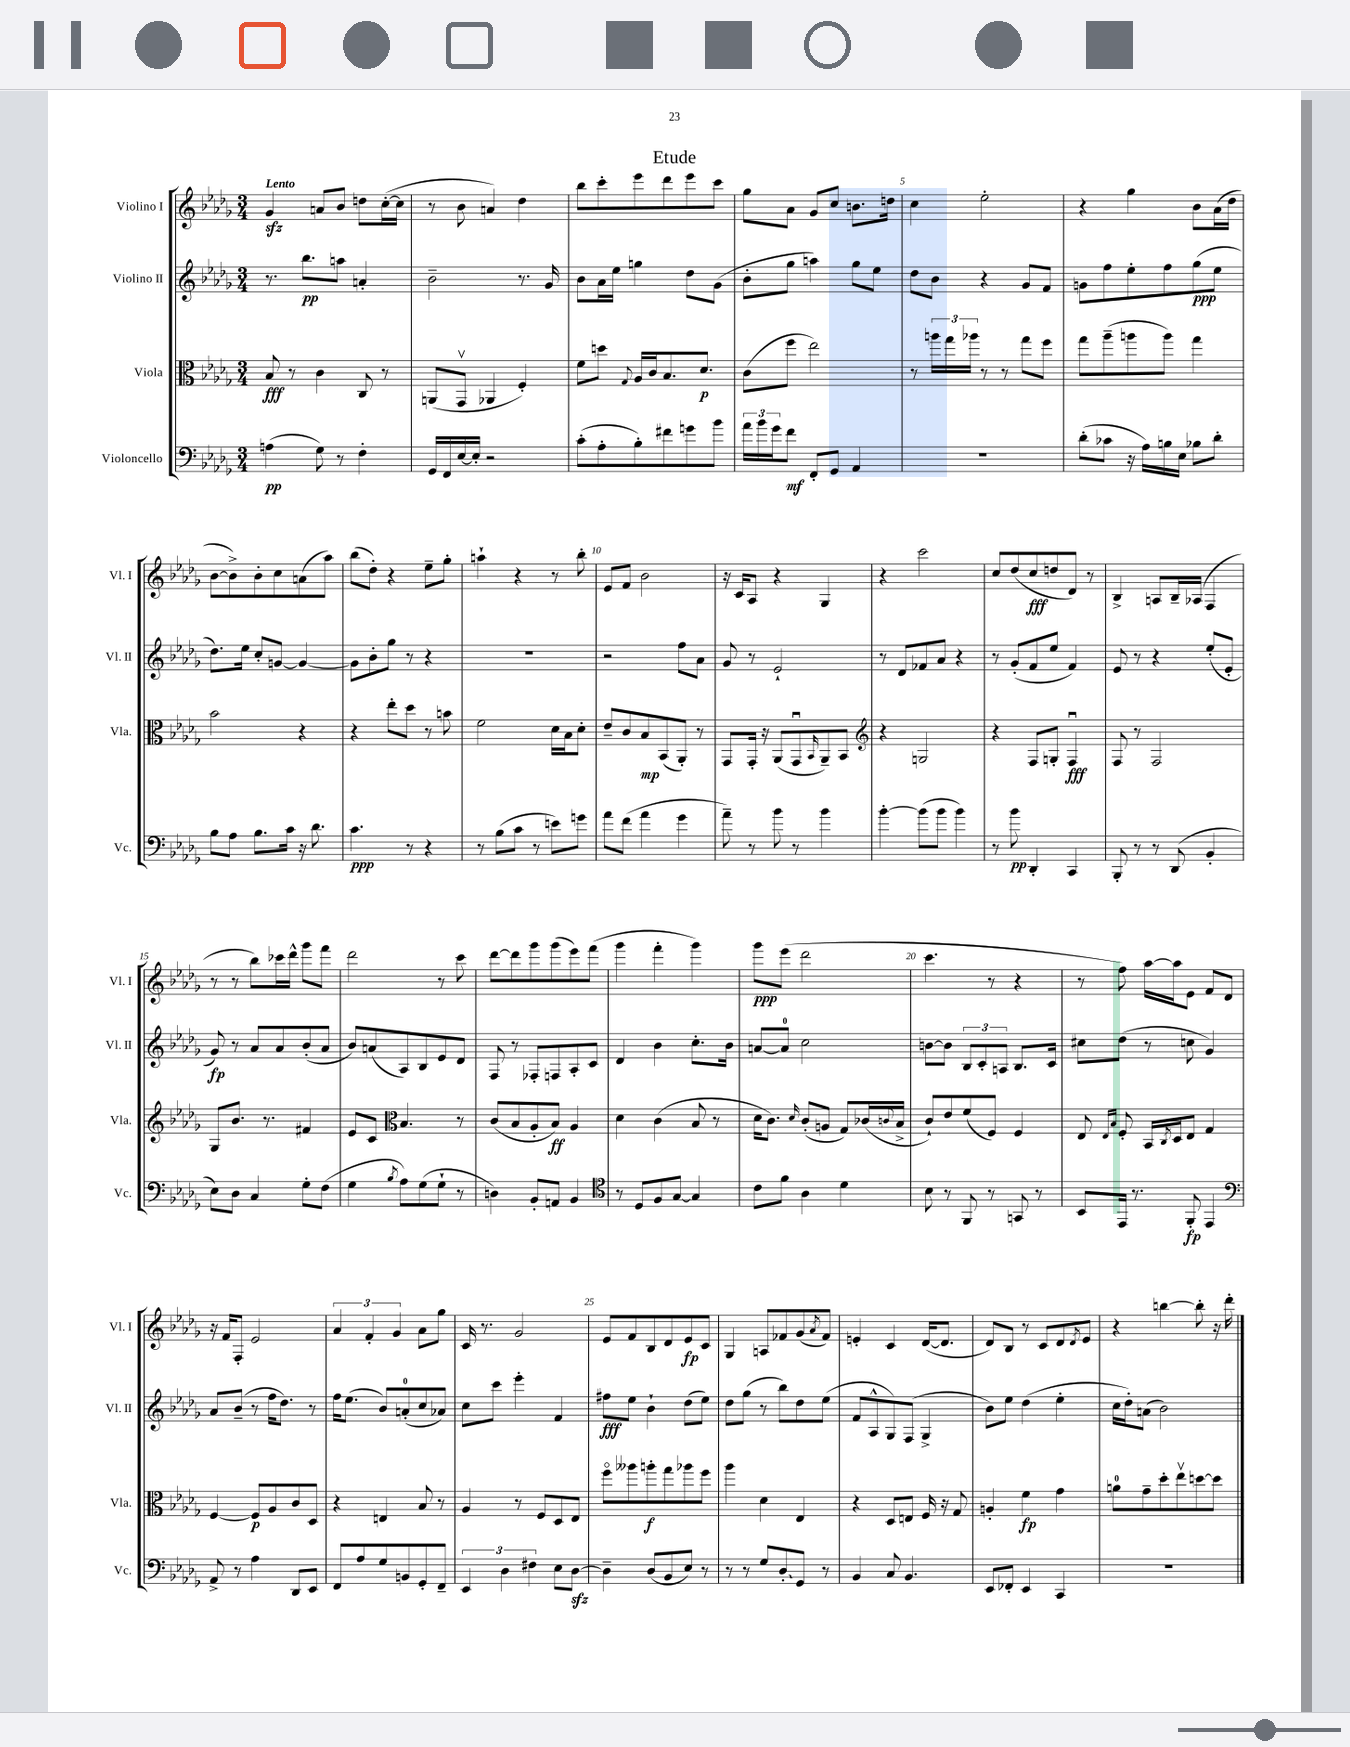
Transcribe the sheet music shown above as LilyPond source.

\header { title = "Etude" }
<<
\new StaffGroup <<
\new Staff = "s0" \with { instrumentName = "Violino I" shortInstrumentName = "Vl. I" } {
    \clef treble \key des \major \numericTimeSignature \time 3/4 \tempo "Lento"
    ges'4\sfz a'8 bes'8 d''8 c''16~-.( c''16 |
    r8 bes'8 a'4) des''4 |
    bes''8 c'''8-. ees'''8 des'''8 ees'''8 c'''8 |
    ges''8 aes'8 ges'8 c''8 b'8. d''16 |
    c''4 ees''2-. |
    r4 ges''4 bes'8 aes'16( des''16 |
    bes'8~ bes'8->) bes'8-. c''8 a'8( aes''8) |
    bes''8( des''8-.) r4 ees''8-- ges''8-. |
    a''4-! r4 r8 bes''8-. |
    ees'8 f'8 bes'2 |
    r16 c'16 aes8 r4 ges4 |
    r4 c'''2 |
    c''8 des''8( c''8\fff d''8 des'8) r8 |
    bes4-> a8 bes16-- aes16( f4 |
    r8 r8 bes''8) ces'''16 des'''16-^ ges'''8 f'''8 |
    des'''2 r8 c'''8 |
    des'''8~ des'''8 ges'''8 ges'''8( ees'''8) f'''8( |
    ges'''4 f'''4-. ges'''4) |
    ges'''8\ppp ees'''8( des'''2 |
    c'''4. r8 r4 |
    r8 f''8) aes''16~ aes''16 ees'8 f'8 des'8 |
    r16 f'16 f8-. ees'2 |
    \tuplet 3/2 { aes'4 f'4-. ges'4 } aes'8 ges''8 |
    c'16 r8. ges'2 |
    ees'8 f'8 bes8 des'8 ees'8\fp c'8 |
    ges4 a8 fes'8 ges'8( \acciaccatura { aes'8 } fes'8) |
    e'4-. c'4 des'16~( des'8. |
    des'8) bes8 r8 c'8 des'8 \acciaccatura { des'8 } ees'8 |
    r4 b''4~ b''8-. r16 des'''16-. \bar "|." |
}
\new Staff = "s1" \with { instrumentName = "Violino II" shortInstrumentName = "Vl. II" } {
    \clef treble \key des \major \numericTimeSignature \time 3/4
    r8. bes''8.\pp a''8 a'4-. |
    bes'2-- r8. ges'16 |
    bes'8 aes'16 ees''16 g''4 des''8 ges'8( |
    bes'8-. ges''8 a''4) ges''8 ees''8 |
    des''8 bes'8 r4 ges'8 f'8 |
    g'8 f''8 ees''8-. f''8 ges''8\ppp( ees''8 |
    des''8.) ees''16 c''8-. g'8~ g'4~ |
    g'8 bes'8-. ges''8 r8 r4 |
    R2. |
    r2 f''8 aes'8 |
    ges'8 r8 ees'2-! |
    r8 des'8 fes'8 aes'8 r4 |
    r8 ges'8-.( f'8 ees''8 f'4) |
    ees'8 r8 r4 ees''8-.( ees'8-. |
    ges'8\fp) r8 aes'8 aes'8 bes'8-.( aes'8 |
    bes'8) a'8( aes8) bes8 ees'8 des'8 |
    f8 r8 fes8-. f8 aes8-. c'8 |
    des'4 bes'4 c''8.-. bes'16 |
    a'8~ a'8-0 c''2 |
    b'8~ b'8 \tuplet 3/2 { bes8 c'8-. a8 } bes8. c'16 |
    cis''8 des''8( r8 c''8 ges'4) |
    aes'8 bes'8--( r8 f''16 des''8.) r8 |
    f''16 ees''8.( bes'8) a'8-0-.( c''8 aes'8) |
    c''8 c'''8 ees'''4-. f'4 |
    fis''8\fff ees''8 bes'4-! des''8( ees''8) |
    des''8 ges''8( r8 bes''8) des''8 ees''8( |
    f'8 aes8-^ ges8) f8( ges4-> |
    bes'8) ees''8 des''4( ees''4-. |
    c''16 des''16-.) a'8( bes'2) \bar "|." |
}
\new Staff = "s2" \with { instrumentName = "Viola" shortInstrumentName = "Vla." } {
    \clef alto \key des \major \numericTimeSignature \time 3/4
    bes8\fff r8 c'4 c8 r8 |
    a,8( ges,8\upbow aes,4 f4-.) |
    f'8 d''8 \appoggiatura { ges8 } aes16 c'16 bes8. des'8.\p |
    c'8( f''8 ees''2) |
    r8 \tuplet 3/2 { a''16 ges''16 aes''16 } r8 r8 ges''8 f''8 |
    ges''8 aes''8--( a''8 a''8) ges''4 |
    bes'2 r4 |
    r4 ees''8-. des''8 r8 b'8 |
    f'2 des'16 bes16 des'8-. |
    ees'8-- c'8 bes8\mp bes,8( aes,8-.) r8 |
    ges,8 ges,16-. r16 aes,8( ges,8\downbow \grace { bes,16 } aes,8--) bes,8 |
    \clef treble r4 g2 |
    r4 f8 g8-. f4\downbow\fff |
    f8 r8 f2 |
    ges8 bes'8. r8. fis'4 |
    ees'8 c'8 \clef alto bes4. r8 |
    c'8( bes8 aes8-. bes8\ff) aes4 |
    des'4 c'4( bes8 r8 |
    des'16 c'8.) \grace { des'16 } c'8-.( a8 ges8) ces'16( \appoggiatura { c'8 } bes16-> |
    c'8-!) ees'8 f'8( f8) f4 |
    ees8 \grace { ees16 bes16 } f8-. bes,16 \acciaccatura { c8 } des16 ees8 ges4 |
    f4~ f8\p aes8 c'8 des8 |
    r4 e4 bes8 r8 |
    aes4 r8 f8 des8 ees8 |
    f''8\flageolet aeses''8 a''8-.\f ges''8 aes''8 f''8 |
    aes''4 des'4 ees4 |
    r4 des8 e8 f16 r16 ges8 |
    a4-. f'4\fp ges'4 |
    a'8-0 ges'8-- des''8-. ees''8\upbow d''8~ d''8 \bar "|." |
}
\new Staff = "s3" \with { instrumentName = "Violoncello" shortInstrumentName = "Vc." } {
    \clef bass \key des \major \numericTimeSignature \time 3/4
    a4\pp( ges8) r8 f4-. |
    ges,16 f,16 ees16~ ees16-. r2 |
    c'8-.( aes8-. bes8-.) fis'8 g'8 bes'8 |
    \tuplet 3/2 { aes'16 bes'16 ges'16 } f'8\mf f,8-. ges,8 aes,4 |
    R2. |
    des'8-.( ces'8 r16 aes16) b16 ees16 bes8 des'8-. |
    bes8 aes8 bes8. c'16 r16 des'8. |
    c'4.\ppp r8 r4 |
    r8 bes8( c'8 r8 e'8) g'8 |
    aes'8 f'8( aes'4 ges'4 |
    aes'8--) r8 bes'8 r8 bes'4 |
    bes'4~-. bes'8( bes'8 bes'4) |
    r8 bes'8\pp des,4-. c,4 |
    bes,,8-. r8 r8 des,8( bes,4-. |
    ees8) des8 c4 ges8-. f8( |
    ges4 \acciaccatura { bes8 } aes8) ges8( ges8-! r8 |
    d4) bes,8-. a,8 bes,4 |
    \clef tenor r8 des8 f8 ges8~ ges4 |
    c'8 f'8 aes4 des'4 |
    bes8 r8 f,8 r8 g,8 r8 |
    bes,8 ees,16 r8. f,8-.\fp ees,4 |
    \clef bass aes,8-> r8 aes4 des,8 ees,8 |
    f,8 aes8 ges8 b,8 ges,8-. f,8-- |
    \tuplet 3/2 { ees,4 des4 fis4 } ees8 des8~\sfz |
    des4-- des8( bes,8 ees8) r8 |
    r8 r8 ges8 \once \override Glissando.style = #'zigzag des8-.\glissando ges,8 r8 |
    bes,4 c8 bes,4. |
    ees,8 fes,8-. ees,4 c,4 |
    R2. \bar "|." |
}
>>
>>
\layout { \context { \Score \override BarNumber.break-visibility = ##(#f #t #t) barNumberVisibility = #(every-nth-bar-number-visible 5) } }
